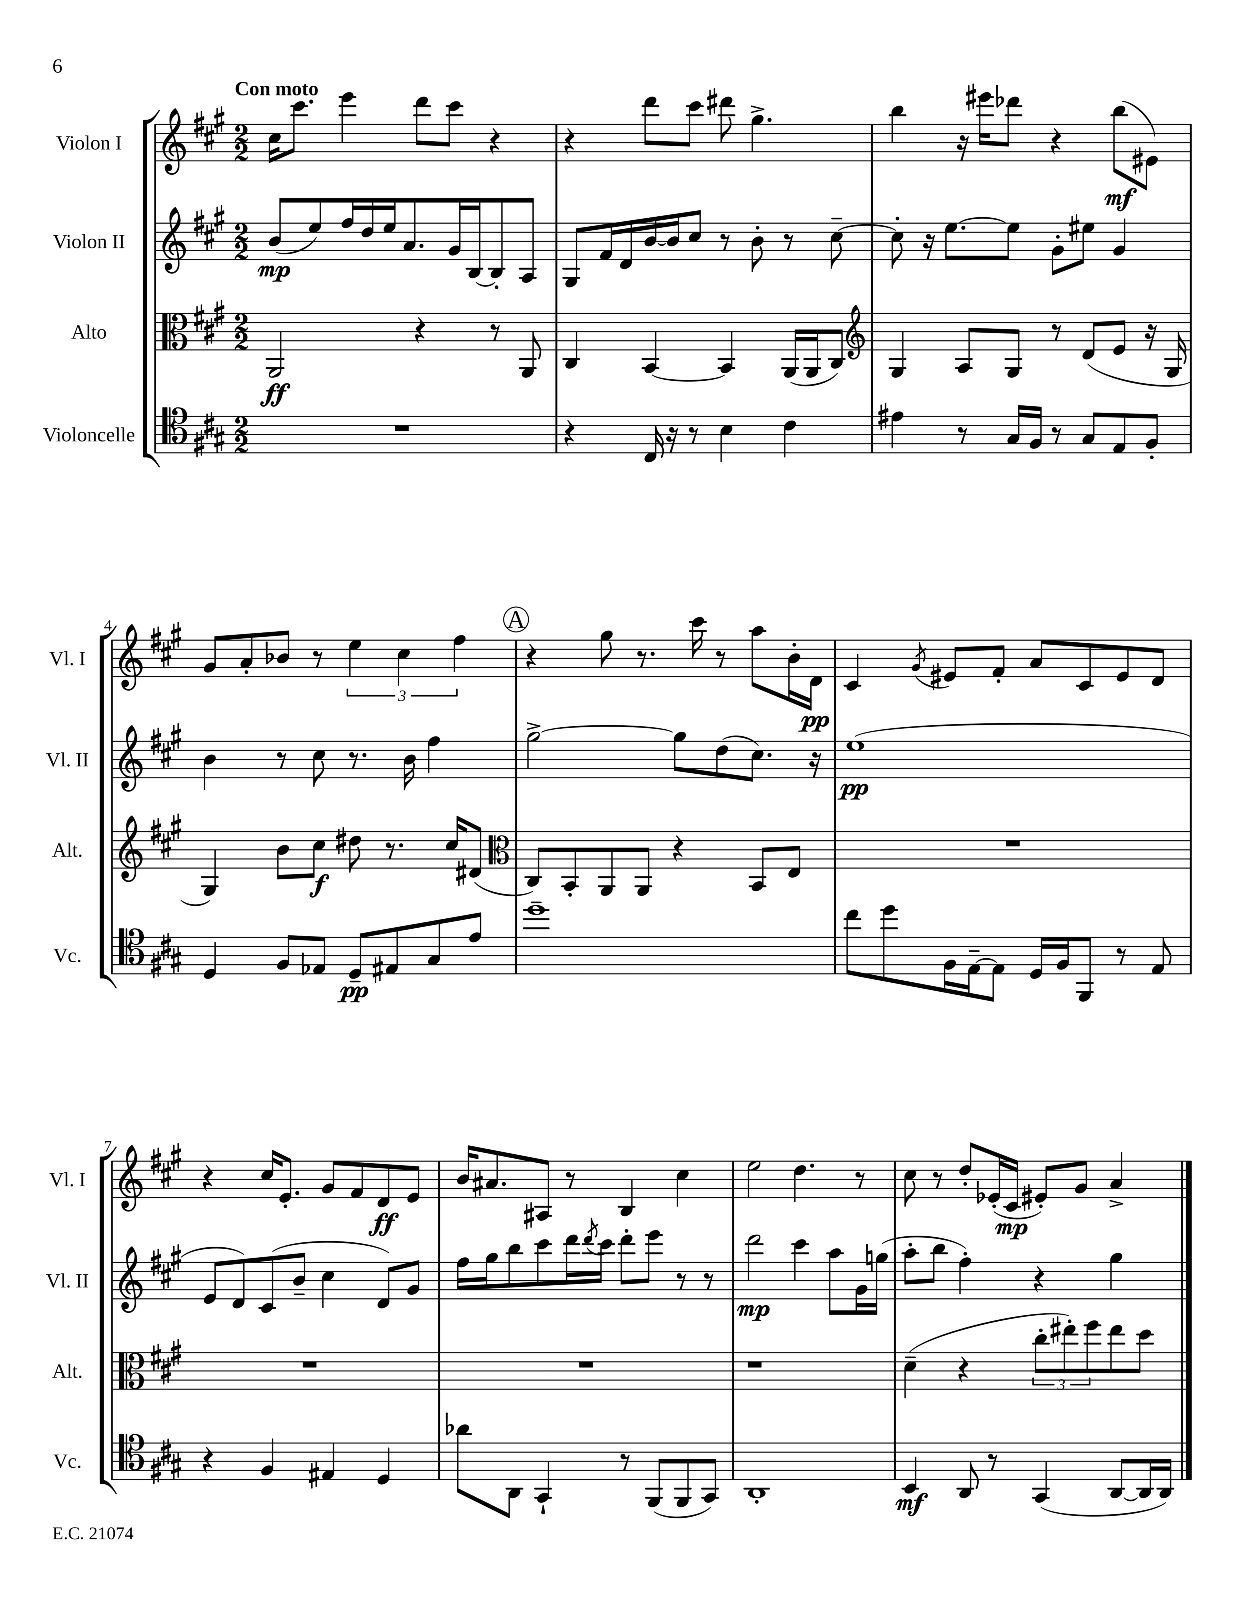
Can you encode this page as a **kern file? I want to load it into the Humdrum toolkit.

**kern	**kern	**kern	**kern
*staff4	*staff3	*staff2	*staff1
*clefC4	*clefC3	*clefG2	*clefG2
*k[f#c#g#]	*k[f#c#g#]	*k[f#c#g#]	*k[f#c#g#]
*M2/2	*M2/2	*M2/2	*M2/2
1r	2AA/	(8b/L	16cc#\LK
.	.	.	8.ccc#\J
.	.	8ee/)	.
.	.	16ff#/L	4eee\
.	.	16dd/	.
.	.	16ee/J	.
.	.	8.a/	.
.	4r	.	8ddd\L
.	.	16g#/L	8ccc#\J
.	.	[16B/J	.
.	8r	8B'/]	4r
.	8AA/	8A/J	.
=	=	=	=
4r	4C#/	8G#/L	4r
.	.	16f#/L	.
.	.	16d/	.
16C#/	[4BB/	[16b/	8ddd\L
16r	.	16b/]J	.
8r	.	8cc#/J	8ccc#\J
4B\	4BB/]	8r	8ddd#\
.	.	8b'\	4.gg#^\
4c#\	(16AA/LL	8r	.
.	16AA/J	.	.
.	8C#/J)	[8cc#~\	.
=	=	=	=
*	*clefG2	*	*
4e#\	4G#/	8cc#'\]	4bb\
.	.	16r	.
.	.	[8.ee\L	.
8r	8A/L	.	16r
.	.	.	16eee#\LK
16G#/LL	8G#/J	8ee\]J	8ddd-\J
16F#/JJ	.	.	.
8r	8r	8g#'\L	4r
8G#/L	(8d/L	8ee#\J	.
8E/	8e/J	4g#/	(8bb\L
8F#'/J	16r	.	8e#\J)
.	16G#/	.	.
=	=	=	=
4D/	4G#/)	4b\	8g#/L
.	.	.	8a'/
8F#/L	8b\L	8r	8b-/J
8E-/J	8cc#\J	8cc#\	8r
8D~/L	8dd#\	8.r	6ee\
8E#/	8.r	.	.
.	.	.	6cc#\
.	.	16b\	.
8G#/	.	4ff#\	.
.	16cc#/LK	.	.
.	.	.	6ff#\
8e/J	(8d#/J	.	.
=	=	=	=
*	*clefC3	*	*
1dd~	8C#/L)	[2gg#^\	4r
.	8BB'/	.	.
.	8AA/	.	8gg#\
.	8AA/J	.	8.r
.	4r	8gg#\]L	.
.	.	.	16ccc#\
.	.	(8dd\	8r
.	8BB/L	8.cc#\J)	8aa\L
.	8E/J	.	16b'\L
.	.	16r	16d\JJ
=	=	=	=
8cc#\L	1r	(1ee	4c#/
8dd\	.	.	.
.	.	.	8qg#/
16F#\L	.	.	8e#/L
[16E~\J	.	.	.
8E\]J	.	.	8f#'/J
16D/LL	.	.	8a/L
16F#/J	.	.	.
8FF#/J	.	.	8c#/
8r	.	.	8e#/
8E/	.	.	8d/J
=	=	=	=
4r	1r	8e/L	4r
.	.	8d/)	.
4F#/	.	(8c#/	16cc#/LK
.	.	.	8.e'/J
.	.	8b~/J	.
4E#/	.	4cc#\	8g#/L
.	.	.	8f#/
4D/	.	8d/L)	8d/
.	.	8g#/J	8e/J
=	=	=	=
8a-\L	1r	16ff#\LL	16b/LK
.	.	16gg#\J	8.a#/
8AA\J	.	8bb\	.
4GG#`/	.	8ccc#\	8A#/J
.	.	16ddd\L	8r
.	.	8qddd/	.
.	.	16ccc#\JJ	.
8r	.	8ddd'\L	4B/
(8FF#/L	.	8eee\J	.
8FF#/	.	8r	4cc#\
8GG#/J)	.	8r	.
=	=	=	=
1AA'	1r	2ddd\	2ee\
.	.	4ccc#\	4.dd\
.	.	8aa\L	.
.	.	16g#\L	8r
.	.	(16gg\JJ	.
=	=	=	=
4BB/	(4d~\	8aa'\L	8cc#\
.	.	8bb\J	8r
8AA/	4r	4ff#'\)	8dd'/L
8r	.	.	(16e-'/L
.	.	.	16c#/JJ
(4GG#/	12cc#'\L	4r	8e#'/L)
.	12ee#'\)	.	.
.	.	.	8g#/J
.	12ff#\	.	.
[8AA/L	8ee#\	4gg#\	4a^/
16AA/]L	8dd\J	.	.
16AA/JJ)	.	.	.
==	==	==	==
*-	*-	*-	*-
